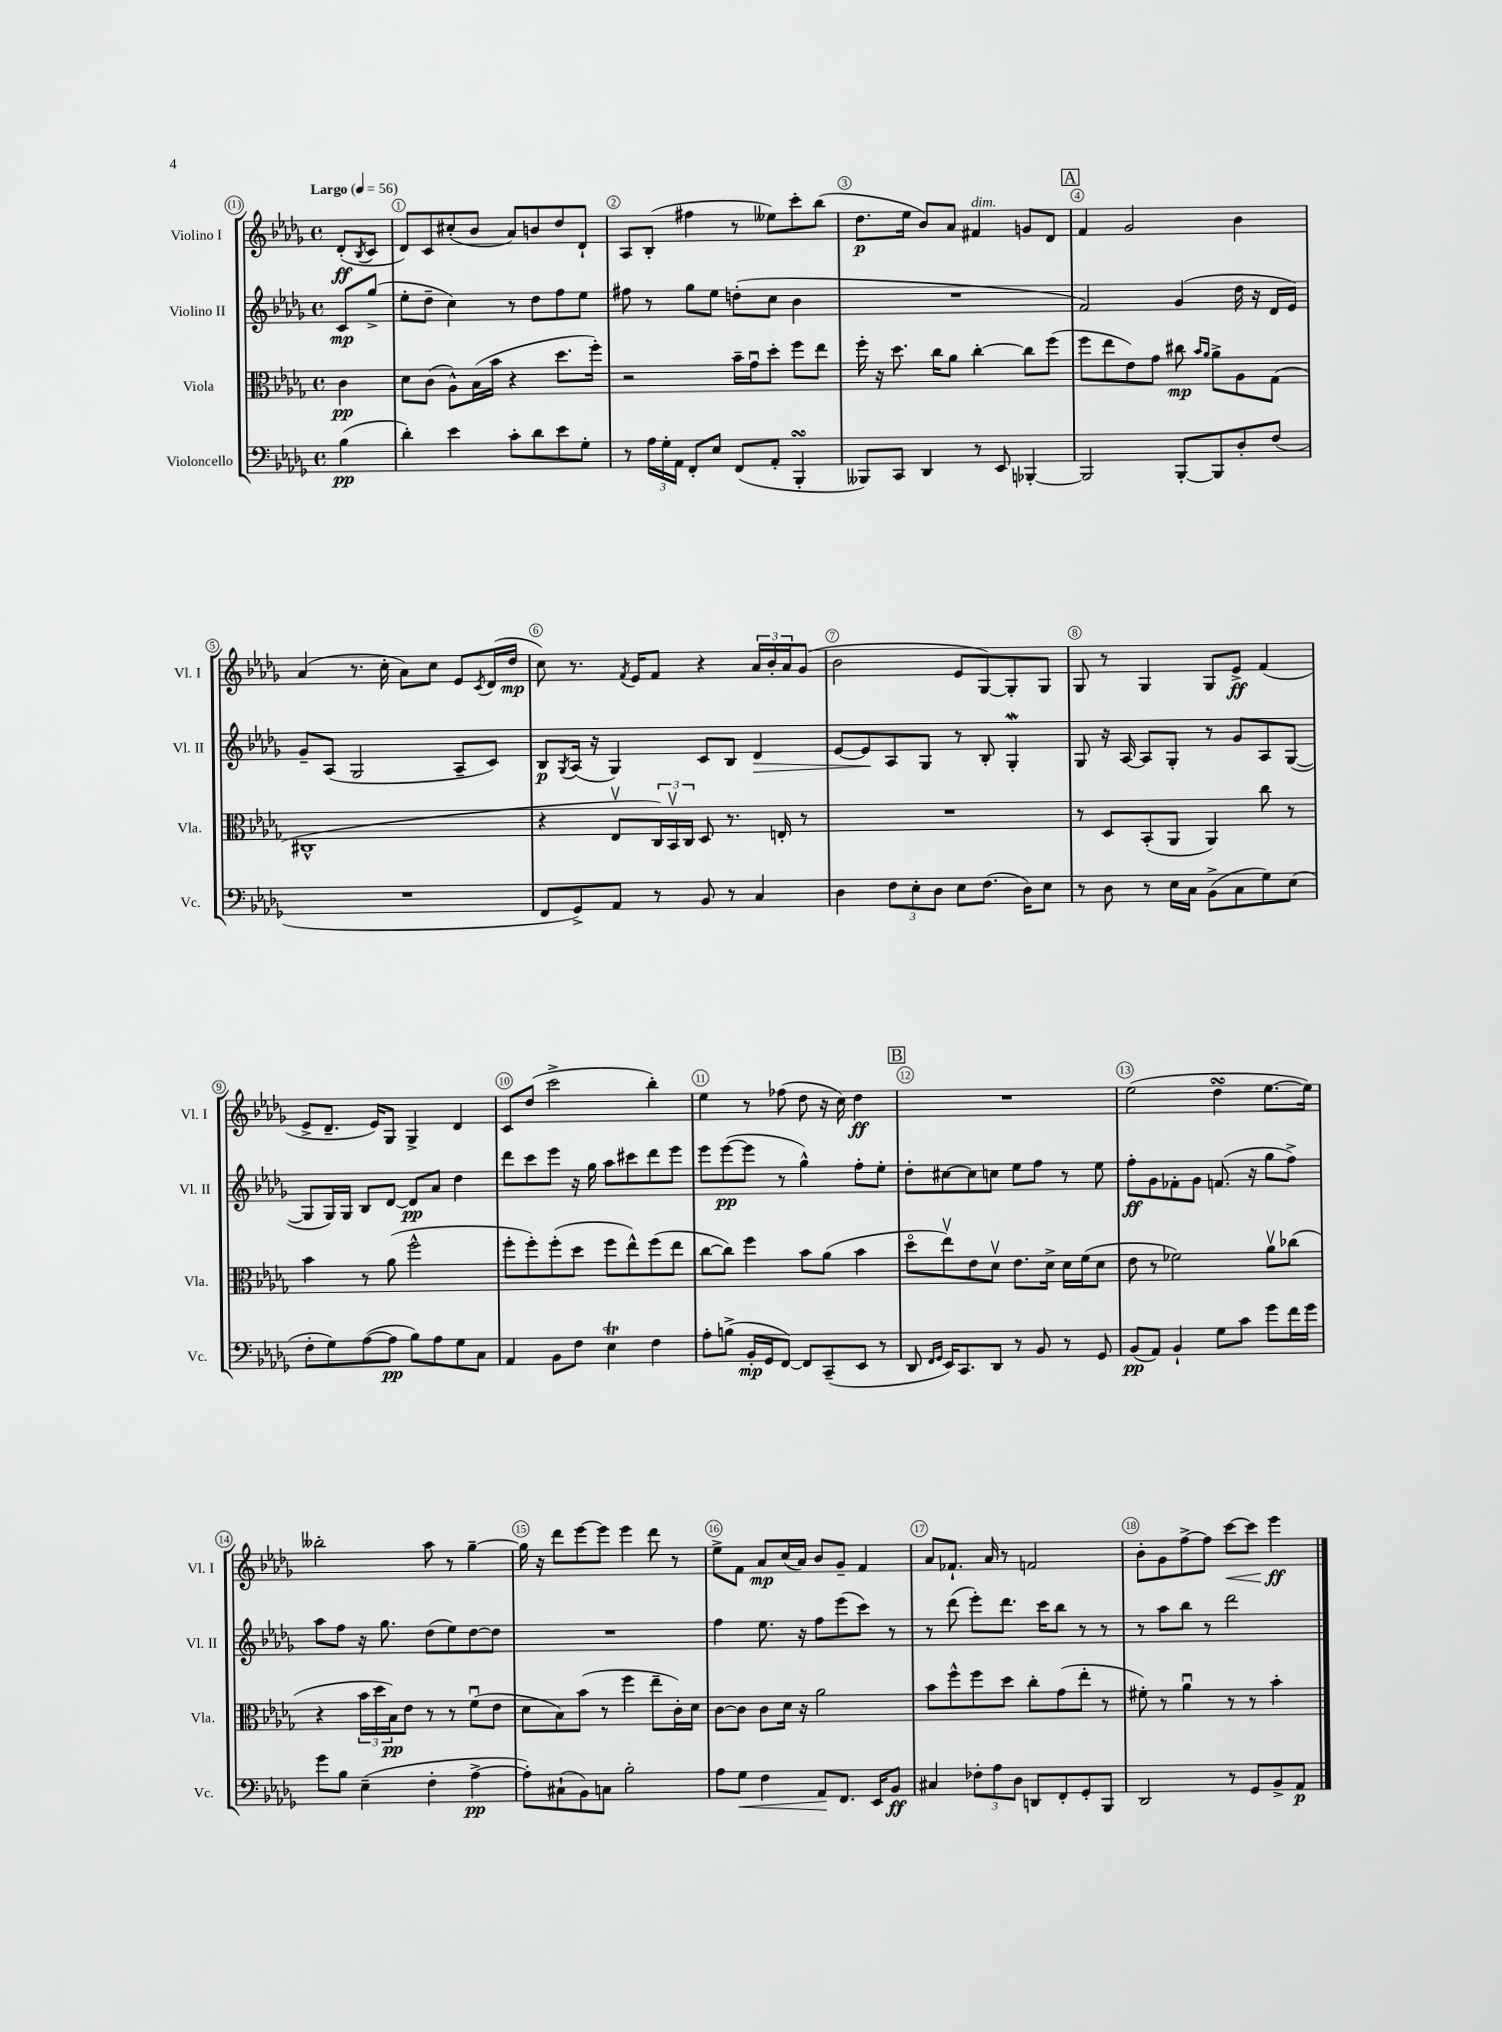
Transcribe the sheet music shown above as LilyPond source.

<<
\new StaffGroup <<
\new Staff = "s0" \with { instrumentName = "Violino I" shortInstrumentName = "Vl. I" } {
    \clef treble \key des \major \defaultTimeSignature \time 4/4 \partial 4 \tempo "Largo" 4 = 56
    des'8-.\ff( \acciaccatura { bes8 } c'8 |
    des'8) c'8 cis''8-.( bes'8 aes'8) b'8 des''8 des'8-! |
    aes8 bes8-.( fis''4 r8 eeses''8) c'''8-. bes''8( |
    des''8.\p ees''16 bes'8) aes'8 fis'4^\markup { \italic "dim." } g'8 des'8 |
    \mark \markup { \box "A" } f'4 ges'2 bes'4 |
    aes'4( r8. c''16-. aes'8) c''8 ees'8 \acciaccatura { c'8 } des'16( des''16\mp |
    c''8) r8. \acciaccatura { f'8 } ees'16 f'8 r4 \tuplet 3/2 { aes'16 bes'16-. aes'16 } ges'8( |
    bes'2 ees'8 ges8~) ges8-. ges8 |
    ges8 r8 ges4 ges8 ees'8->\ff f'4( |
    ees'8-> des'8.-- ees'16) ges8 ges4-> des'4 |
    c'8 des''8( c'''2-> bes''4-.) |
    ees''4 r8 fes''8( des''8 r16 c''16) des''4\ff |
    \mark \markup { \box "B" } R1 |
    ees''2( des''4\turn ees''8.~ ees''16) |
    beses''2-. aes''8 r8 ges''4~-- |
    ges''16 r16 des'''8 ees'''8~ ees'''8 ees'''4 des'''8 r8 |
    ees''8-> f'8 aes'8\mp c''16( aes'16) bes'8 ges'8-- f'4 |
    aes'8 fes'8.-! aes'16 r8 f'2 |
    bes'8-. ges'8 f''8~-> f''8 c'''8~\< c'''8 ees'''4\ff\! \bar "|." |
}
\new Staff = "s1" \with { instrumentName = "Violino II" shortInstrumentName = "Vl. II" } {
    \clef treble \key des \major \defaultTimeSignature \time 4/4 \partial 4
    c'8\mp ges''8->( |
    ees''8-. des''8-- c''4) r8 des''8 f''8 ees''8 |
    fis''8 r8 ges''8 ees''8 d''8-.( c''8 bes'4 |
    R1 |
    \mark \markup { \box "A" } f'2) ges'4( des''16 r16 des'16 ees'16) |
    ges'8-- aes8( ges2 aes8-- c'8) |
    bes8\p \acciaccatura { ges8 } aes16( r16 ges4) c'8 bes8 des'4\> |
    ees'8~ ees'8\! aes8 ges8 r8 bes8-. ges4-.\mordent |
    ges8 r16 aes16~ aes8 ges8-. r8 ges'8 aes8 ges8~( |
    ges8 ges16) ges16 bes8 des'8~ des'8\pp aes'8 des''4 |
    des'''8 c'''8 ees'''8 r16 ges''16 aes''8 cis'''8 des'''8 ees'''8 |
    ees'''8 ees'''8~\pp( ees'''8 r8 ges''4-^) f''8-. ees''8-. |
    \mark \markup { \box "B" } des''8-. cis''8~ cis''8 c''8 ees''8 f''8 r8 ees''8 |
    f''8-.\ff ges'8 fes'8-. ges'8 f'8.( r16 ges''8 f''8->) |
    aes''8 f''8 r16 ges''8. des''8( ees''8) des''8~ des''8 |
    R1 |
    f''4 ees''8. r16 f''8 ees'''8( c'''8) r8 |
    r8 des'''8( ees'''8-.) des'''8. c'''16 bes''8 r8 r8 |
    r8 aes''8 bes''8 r8 des'''2 \bar "|." |
}
\new Staff = "s2" \with { instrumentName = "Viola" shortInstrumentName = "Vla." } {
    \clef alto \key des \major \defaultTimeSignature \time 4/4 \partial 4
    c'4\pp |
    des'8 c'8( aes8-^) bes16( bes'16 r4 des''8. f''16-.) |
    r2 bes'16-- ges'16\downbow des''8-. f''8 ees''8 |
    f''16-. r16 des''8. c''16 aes'8 c''4~-. c''8 f''8( |
    \mark \markup { \box "A" } f''8 ees''8 ees'8) ges'8 cis''8\mp \grace { bes'16 aes'16 } aes'8-> aes8 ges8( |
    cis1-^ |
    r4 ees8\upbow \tuplet 3/2 { c16) bes,16\upbow c16 } des8 r8. e16-. r8 |
    R1 |
    r8 des8 bes,8-.( aes,8 aes,4) c''8 r8 |
    bes'4 r8 aes'8( f''2-^ |
    f''8-. f''8-.) f''8-.( des''8 f''8 ees''8-^) f''8( ees''8 |
    c''8~ c''8) f''4 bes'8 aes'8( bes'4 |
    \mark \markup { \box "B" } des''8\flageolet ees''8\upbow) ees'8 des'8\upbow ees'8. des'16-> des'16 f'16( des'8 |
    ees'8 r8 fes'2) aes'8\upbow ces''8( |
    r4 \tuplet 3/2 { bes'16 des''16 bes16\pp) } ees'8 r8 r8 f'8\downbow( ees'8 |
    des'8 bes8) bes'8( r8 f''4 ees''8-- c'16-.) des'16 |
    c'8~ c'8 c'8 des'16 r16 aes'2 |
    bes'8 f''8-^ f''8 des''8 c''8-. ges'8( ees''8-. r8 |
    fis'8-.) r8 aes'4\downbow r8 r8 bes'4-. \bar "|." |
}
\new Staff = "s3" \with { instrumentName = "Violoncello" shortInstrumentName = "Vc." } {
    \clef bass \key des \major \defaultTimeSignature \time 4/4 \partial 4
    bes4\pp( |
    des'4-.) ees'4 c'8-. des'8 ees'8 ges8-. |
    r8 \tuplet 3/2 { aes16 ges16-. aes,16 } f,8-. ees8 f,8( aes,8-. bes,,4-.\turn |
    beses,,8) c,8 des,4 r8 ees,8 bes,,4~-. |
    \mark \markup { \box "A" } bes,,2 bes,,8~-. bes,,8 des8-. f8( |
    R1 |
    f,8 ges,8->) aes,8 r8 bes,8 r8 c4 |
    des4 \tuplet 3/2 { f8 ees8-. des8 } ees8 f8.( des16) ees8 |
    r8 des8 r8 ees16 c16 bes,8->( c8 ges8) ees8( |
    f8-. ges8) aes8~( aes8\pp bes8) aes8 ges8 c8 |
    aes,4 bes,8 f8 ees4\trill f4 |
    aes8-. b8->( bes,16-.\mp ges,16 f,8~) f,8 c,8--( ees,8 r8 |
    \mark \markup { \box "B" } des,8 \grace { f,16 ges,16 } ees,16) c,8. des,8 r8 bes,8 r8 ges,8 |
    bes,8\pp( aes,8) bes,4-! ges8 c'8 ges'8 f'16 ges'16 |
    ges'8 bes8 ees4--( f4-. aes4~->\pp |
    aes8-.) cis8-!( bes,8) c8 bes2-. |
    aes8 ges8\< f4 aes,8\! f,8. ees,16 bes,8\ff |
    cis4 \tuplet 3/2 { fes8-. aes8 des8 } d,8 f,8-. ges,8-. bes,,8 |
    des,2 r8 ges,8 bes,8-> aes,8\p \bar "|." |
}
>>
>>
\layout { \context { \Score \override BarNumber.break-visibility = ##(#f #t #t) barNumberVisibility = #all-bar-numbers-visible \override BarNumber.stencil = #(make-stencil-circler 0.1 0.3 ly:text-interface::print) } }
